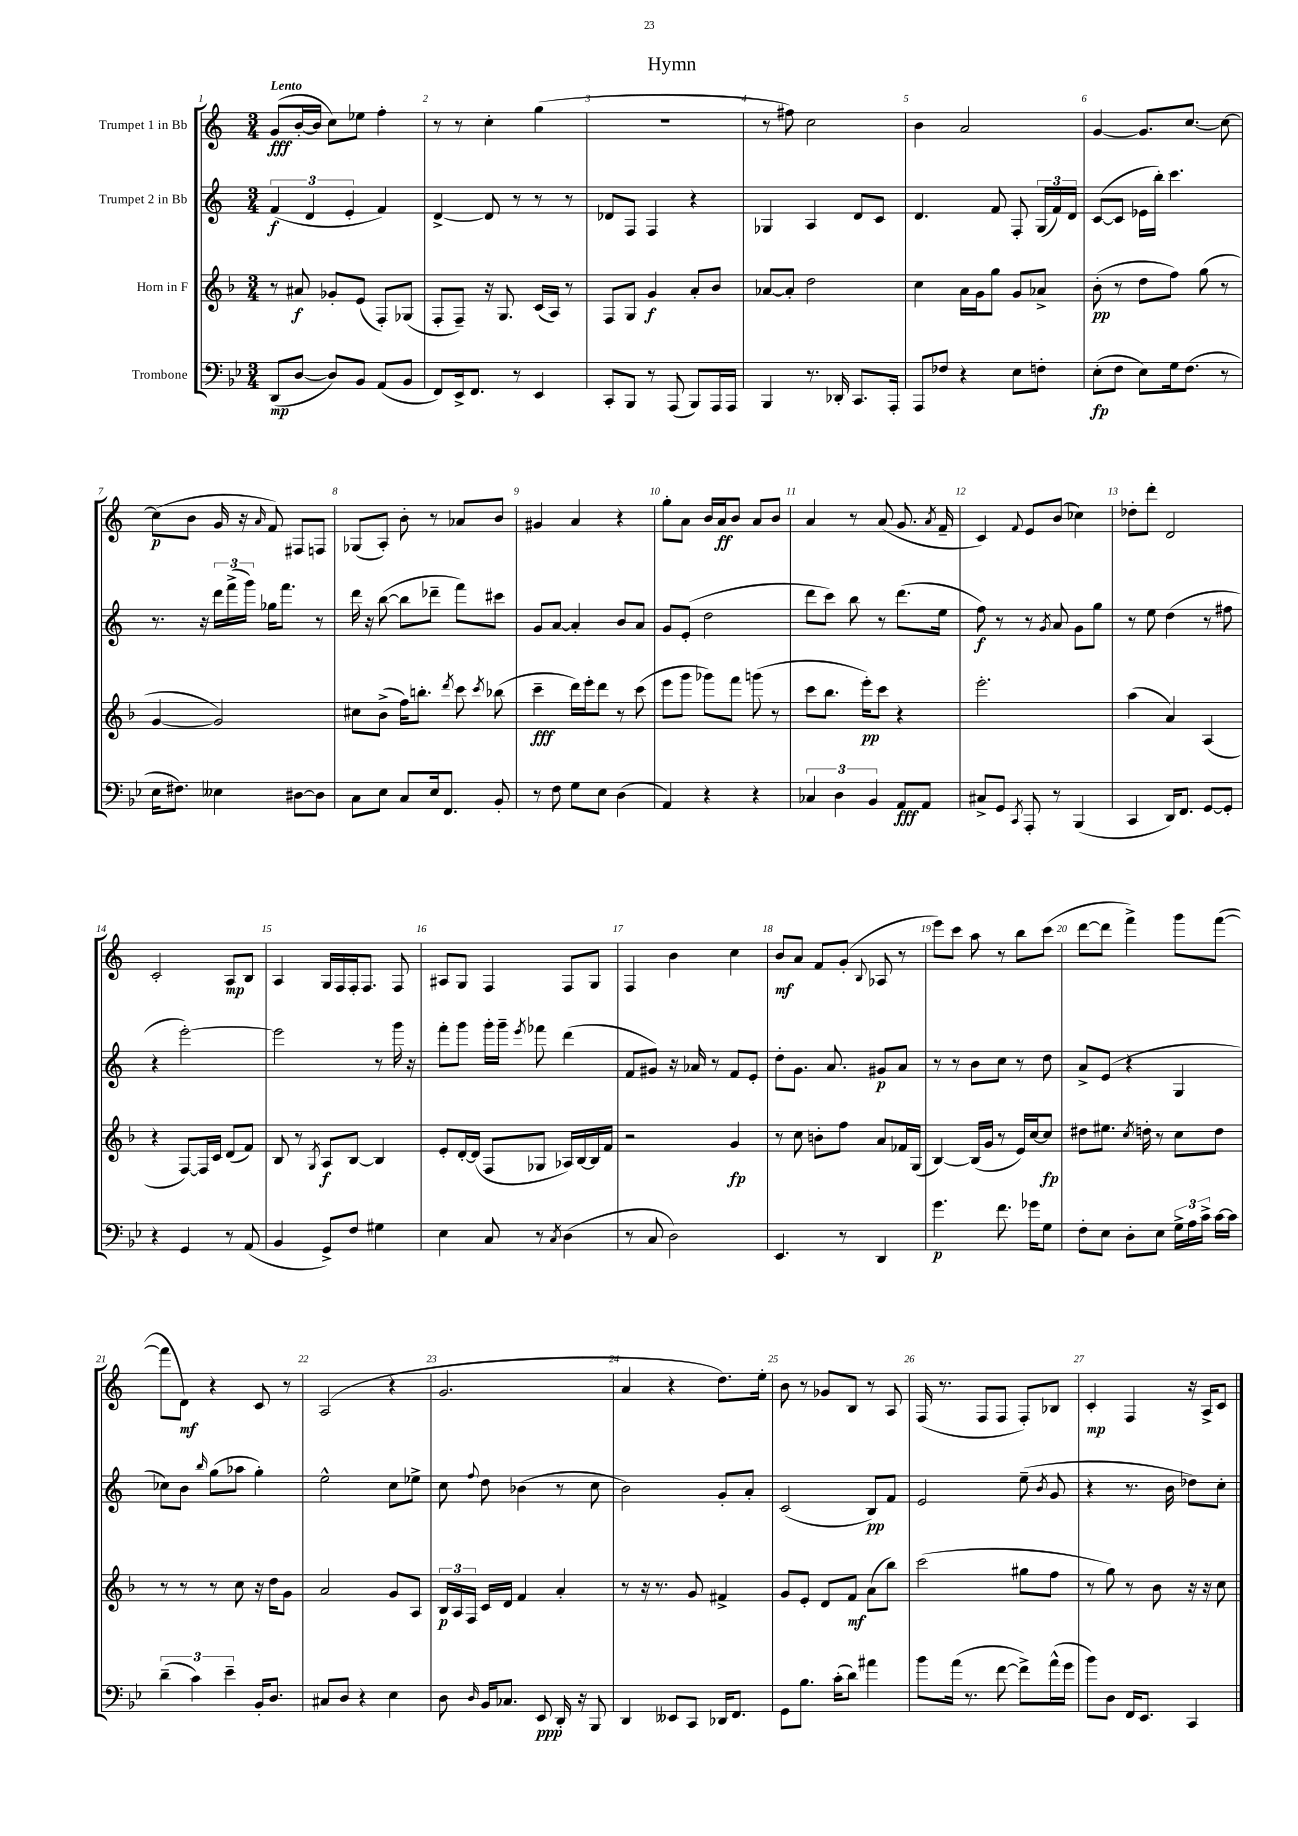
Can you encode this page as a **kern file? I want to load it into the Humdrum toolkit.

**kern	**dynam	**kern	**dynam	**kern	**dynam	**kern	**dynam
*part4	*part4	*part3	*part3	*part2	*part2	*part1	*part1
*staff4	*staff4	*staff3	*staff3	*staff2	*staff2	*staff1	*staff1
*I"Trombone	*	*I"Horn in F	*	*I"Trumpet 2 in Bb	*	*I"Trumpet 1 in Bb	*
*clefF4	*	*clefG2	*	*clefG2	*	*clefG2	*
*k[b-e-]	*	*k[b-]	*	*k[]	*	*k[]	*
*M3/4	*	*M3/4	*	*M3/4	*	*M3/4	*
=1	=1	=1	=1	=1	=1	=1	=1
!	!	!	!	!	!	!LO:TX:a:B:t=Lento	!
(8DD/L	mp	8r	.	(6f/	f	(8g/L	fff
[8D/J	.	8a#X/	f	.	.	[16b'/L	.
.	.	.	.	6d/	.	.	.
.	.	.	.	.	.	16b/JJ]	.
8D/L])	.	8g-X'/L	.	.	.	8cc\L)	.
.	.	.	.	6e'/	.	.	.
8BB-/J	.	(8e/J	.	.	.	8ee-X\J	.
(8AA/L	.	8F'/L)	.	4f/)	.	4ff'\	.
8BB-/J	.	(8G-X/J	.	.	.	.	.
=2	=2	=2	=2	=2	=2	=2	=2
8FF/L)	.	8F'/L	.	[4d^/	.	8r	.
16EE-^/k	.	8F~/J)	.	.	.	8r	.
8.FF/J	.	.	.	.	.	.	.
.	.	16r	.	8d/]	.	4cc'\	.
.	.	8.G/	.	.	.	.	.
8r	.	.	.	8r	.	.	.
4EE-/	.	(16c/LL	.	8r	.	(4gg\	.
.	.	16A/JJ)	.	.	.	.	.
.	.	8r	.	8r	.	.	.
=3	=3	=3	=3	=3	=3	=3	=3
8CC'/L	.	8F/L	.	8d-X/L	.	2.r	.
8BBB-/J	.	8G/J	.	8F/J	.	.	.
8r	.	4g/	f	4F/	.	.	.
(8AAA/	.	.	.	.	.	.	.
8BBB-/L)	.	8a'/L	.	4r	.	.	.
16AAA/L	.	8b-/J	.	.	.	.	.
16AAA/JJ	.	.	.	.	.	.	.
=4	=4	=4	=4	=4	=4	=4	=4
4BBB-/	.	[8a-X/L	.	4G-X/	.	8r	.
.	.	8a-'/J]	.	.	.	8ff#X\)	.
8.r	.	2dd\	.	4A/	.	2cc\	.
16DD-X'/	.	.	.	.	.	.	.
8.CC/L	.	.	.	8d/L	.	.	.
.	.	.	.	8c/J	.	.	.
16AAA'/Jk	.	.	.	.	.	.	.
=5	=5	=5	=5	=5	=5	=5	=5
8AAA/L	.	4cc\	.	4.d/	.	4b\	.
8F-X/J	.	.	.	.	.	.	.
4r	.	16a\LL	.	.	.	2a/	.
.	.	16g\J	.	.	.	.	.
.	.	8gg\J	.	8f/	.	.	.
8E-\L	.	8g/L	.	8F'/	.	.	.
8Fn'\J	.	8a-X^/J	.	(24G/LL	.	.	.
.	.	.	.	24f/)	.	.	.
.	.	.	.	24d/JJ	.	.	.
=6	=6	=6	=6	=6	=6	=6	=6
(8E-'\L	fp	(8b-'\	pp	([8c/L	.	[4g/	.
8F\J	.	8r	.	8c/J]	.	.	.
8E-\L)	.	8dd\L	.	16e-X\LL	.	8.g/L]	.
.	.	.	.	16bb'\JJ)	.	.	.
16G\k	.	8ff\J)	.	4.ccc\	.	.	.
(8.F\J	.	.	.	.	.	[8.cc/J	.
.	.	(8gg\	.	.	.	.	.
8r	.	8r	.	.	.	8cc\_	.
!!LO:LB:g=z
=7	=7	=7	=7	=7	=7	=7	=7
16E-\KL	.	[4g/	.	8.r	.	(8cc\L]	p
8.F#X\J)	.	.	.	.	.	.	.
.	.	.	.	.	.	8b\J	.
.	.	.	.	16r	.	.	.
4E--X\	.	2g/])	.	24ddd\LL	.	16g/	.
.	.	.	.	(24fff^\	.	.	.
.	.	.	.	.	.	16r	.
.	.	.	.	24ggg\JJ)	.	.	.
.	.	.	.	.	.	16qqa/	.
.	.	.	.	16gg-X\KL	.	8f/)	.
.	.	.	.	8.fff\J	.	.	.
[8D#X\L	.	.	.	.	.	8F#X/L	.
8D#\J]	.	.	.	8r	.	8Fn/J	.
=8	=8	=8	=8	=8	=8	=8	=8
8C\L	.	8cc#X\L	.	16ddd\	.	(8G-X/L	.
.	.	.	.	16r	.	.	.
8E-\J	.	(8b-^\J	.	([8bb\	.	8A'/J)	.
8C/L	.	16ff\KL)	.	8bb\L]	.	8b'\	.
.	.	8.bbn'\J	.	.	.	.	.
16E-/k	.	.	.	8ddd-X~\J	.	8r	.
8.FF/J	.	.	.	.	.	.	.
.	.	8qddd/	.	.	.	.	.
.	.	8ccc\	.	8fff\L)	.	8a-X/L	.
.	.	8qccc/	.	.	.	.	.
8BB-'/	.	(8bb-X\	.	8ccc#X\J	.	8b/J	.
=9	=9	=9	=9	=9	=9	=9	=9
8r	.	4ccc~\	fff	8g/L	.	4g#X/	.
8F\	.	.	.	[8a/J	.	.	.
8G\L	.	16ddd\LL)	.	4a'/]	.	4a/	.
.	.	16eee'\J	.	.	.	.	.
8E-\J	.	8ddd\J	.	.	.	.	.
(4D\	.	8r	.	8b/L	.	4r	.
.	.	(8ccc\	.	8a/J	.	.	.
=10	=10	=10	=10	=10	=10	=10	=10
4AA/)	.	8eee\L	.	8g/L	.	8gg'\L	.
.	.	8ggg\J	.	(8e'/J	.	8a\J	.
4r	.	8ggg-X\L)	.	2dd\	.	16b/LL	.
.	.	.	.	.	.	16a/J	ff
.	.	8fff\J	.	.	.	8b/J	.
4r	.	(8gggn\	.	.	.	8a/L	.
.	.	8r	.	.	.	8b/J	.
=11	=11	=11	=11	=11	=11	=11	=11
6C-X/	.	8ccc\L	.	8ddd\L	.	4a/	.
.	.	8.bb-\J	.	8ccc\J)	.	.	.
6D\	.	.	.	.	.	.	.
.	.	.	.	8bb\	.	8r	.
.	.	16eee'\KL)	pp	.	.	.	.
6BB-/	.	.	.	.	.	.	.
.	.	8ccc\J	.	8r	.	(8a/	.
8AA/L	fff	4r	.	(8.ddd\L	.	8.g/	.
8AA/J	.	.	.	.	.	.	.
.	.	.	.	.	.	8qa/	.
.	.	.	.	16ee\Jk	.	16f~/	.
=12	=12	=12	=12	=12	=12	=12	=12
8C#X^/L	.	2.eee'\	.	8ff\)	f	4c/)	.
8GG/J	.	.	.	8r	.	.	.
8qCC/	.	.	.	.	.	8qqf/	.
8AAA'/	.	.	.	8r	.	8e/L	.
.	.	.	.	8qg/	.	.	.
8r	.	.	.	8a/	.	(8b/J	.
(4BBB-/	.	.	.	8g\L	.	4cc-X\)	.
.	.	.	.	8gg\J	.	.	.
=13	=13	=13	=13	=13	=13	=13	=13
4CC/	.	(4aa\	.	8r	.	8dd-X'\L	.
.	.	.	.	8ee\	.	8ddd'\J	.
16DD/KL)	.	4a/)	.	(4dd\	.	2d/	.
8.FF/J	.	.	.	.	.	.	.
[8GG/L	.	(4A/	.	8r	.	.	.
8GG'/J]	.	.	.	8ff#X\	.	.	.
!!LO:LB:g=z
=14	=14	=14	=14	=14	=14	=14	=14
4r	.	4r	.	4r	.	2c'/	.
4GG/	.	[8F/L)	.	[2eee'\)	.	.	.
.	.	16F/L]	.	.	.	.	.
.	.	16c/JJ	.	.	.	.	.
8r	.	(8d/L	.	.	.	8A/L	mp
(8AA/	.	8f/J)	.	.	.	8B/J	.
=15	=15	=15	=15	=15	=15	=15	=15
4BB-/	.	8B-/	.	2eee\]	.	4A/	.
.	.	8r	.	.	.	.	.
.	.	8qG/	.	.	.	.	.
8GG^/L)	.	8A/L	f	.	.	16G/LL	.
.	.	.	.	.	.	16F/	.
8F/J	.	[8B-/J	.	.	.	16F'/J	.
.	.	.	.	.	.	8.F/J	.
4G#X\	.	4B-/]	.	8r	.	.	.
.	.	.	.	16ggg\	.	8F/	.
.	.	.	.	16r	.	.	.
=16	=16	=16	=16	=16	=16	=16	=16
4E-\	.	8e'/L	.	8fff'\L	.	8A#X/L	.
.	.	[16d'/L	.	8ggg\J	.	8G/J	.
.	.	(16d/JJ]	.	.	.	.	.
8C/	.	8F/L	.	16ggg'\LL	.	4F/	.
.	.	.	.	16ggg~\JJ	.	.	.
.	.	.	.	8qeee/	.	.	.
8r	.	8G-X/J	.	8fff-X\	.	.	.
8qC/	.	.	.	.	.	.	.
(4D\	.	16A-X/LL)	.	(4ddd\	.	8F/L	.
.	.	[16B-/	.	.	.	.	.
.	.	16B-/]	.	.	.	8G/J	.
.	.	16f/JJ	.	.	.	.	.
=17	=17	=17	=17	=17	=17	=17	=17
8r	.	2r	.	8f/L	.	4F/	.
8C/	.	.	.	8g#X/J)	.	.	.
2D\)	.	.	.	16r	.	4b\	.
.	.	.	.	16a-X/	.	.	.
.	.	.	.	8r	.	.	.
.	.	4g/	fp	8f/L	.	4cc\	.
.	.	.	.	8e'/J	.	.	.
=18	=18	=18	=18	=18	=18	=18	=18
4.EE-/	.	8r	.	8dd'\L	.	8b/L	mf
.	.	8cc\	.	8.g\J	.	8a/J	.
.	.	8bn'\L	.	.	.	8f/L	.
.	.	.	.	8.a/	.	.	.
8r	.	8ff\J	.	.	.	(8g'/J	.
.	.	.	.	.	.	8qqB/	.
4DD/	.	8a/L	.	8g#X/L	p	8A-X/	.
.	.	16f-X/L	.	8a/J	.	8r	.
.	.	(16G/JJ	.	.	.	.	.
=19	=19	=19	=19	=19	=19	=19	=19
4.g\	p	[4B-/)	.	8r	.	8eee\L)	.
.	.	.	.	8r	.	8ccc\J	.
.	.	(16B-/LL]	.	8b\L	.	8aa\	.
.	.	16g/JJ	.	.	.	.	.
8.f\	.	8r	.	8cc\J	.	8r	.
.	.	16e/LL)	.	8r	.	8bb\L	.
16g-X\KL	.	[16cc/J	.	.	.	.	.
8G\J	.	8cc/J]	fp	8dd\	.	(8ccc\J	.
=20	=20	=20	=20	=20	=20	=20	=20
8F'\L	.	8dd#X\L	.	8a^/L	.	[8ddd\L	.
8E-\J	.	8.ee#X\J	.	(8e/J	.	8ddd\J]	.
8D'\L	.	.	.	4r	.	4fff^\)	.
.	.	8qcc/	.	.	.	.	.
.	.	16ddn'\	.	.	.	.	.
8E-\J	.	8r	.	.	.	.	.
24G^\LL	.	8cc\L	.	4G/	.	8ggg\L	.
24A\	.	.	.	.	.	.	.
24c^\JJ	.	.	.	.	.	.	.
[16c\LL	.	8dd\J	.	.	.	([8fff\J	.
16c\JJ]	.	.	.	.	.	.	.
!!LO:LB:g=z
=21	=21	=21	=21	=21	=21	=21	=21
(6d~\	.	8r	.	8cc-X\L)	.	8fff\L]	.
.	.	8r	.	8b\J	.	8d\J)	mf
6c\)	.	.	.	.	.	.	.
.	.	.	.	16qqbb/	.	.	.
.	.	8r	.	(8gg\L	.	4r	.
6e-~\	.	.	.	.	.	.	.
.	.	8cc\	.	8aa-X\J	.	.	.
16BB-'/KL	.	16r	.	4gg'\)	.	8c/	.
8.D/J	.	16dd\KL	.	.	.	.	.
.	.	8g\J	.	.	.	8r	.
=22	=22	=22	=22	=22	=22	=22	=22
8C#X/L	.	2a/	.	2ee^^\	.	(2A/	.
8D/J	.	.	.	.	.	.	.
4r	.	.	.	.	.	.	.
4E-\	.	8g/L	.	8cc\L	.	4r	.
.	.	8A/J	.	8ee-X^\J	.	.	.
=23	=23	=23	=23	=23	=23	=23	=23
8D\	.	24B-/LL	p	8cc\	.	2.g/	.
.	.	24A/	.	.	.	.	.
.	.	24F/JJ	.	.	.	.	.
16qqD/	.	.	.	8qqff/	.	.	.
16BB-/KL	.	16c/LL	.	8dd\	.	.	.
8.C-X/J	.	16d/JJ	.	.	.	.	.
.	.	4f/	.	(4b-X\	.	.	.
8EE-/	ppp	.	.	.	.	.	.
16DD'/	.	4a'/	.	8r	.	.	.
16r	.	.	.	.	.	.	.
8BBB-/	.	.	.	8cc\	.	.	.
=24	=24	=24	=24	=24	=24	=24	=24
4DD/	.	8r	.	2b\)	.	4a/	.
.	.	16r	.	.	.	.	.
.	.	8.r	.	.	.	.	.
8EE--X/L	.	.	.	.	.	4r	.
8CC/J	.	8g/	.	.	.	.	.
16DD-X/KL	.	4f#X^/	.	8g'/L	.	8.dd\L)	.
8.FF/J	.	.	.	.	.	.	.
.	.	.	.	8a'/J	.	.	.
.	.	.	.	.	.	16ee'\Jk	.
=25	=25	=25	=25	=25	=25	=25	=25
8GG\L	.	8g/L	.	(2c/	.	8b\	.
8.B-\J	.	8e'/J	.	.	.	8r	.
.	.	8d/L	.	.	.	8g-X/L	.
(16c'\KL	.	.	.	.	.	.	.
8d\J)	.	8f/J	mf	.	.	8B/J	.
4a#X\	.	(8a\L	.	8B/L)	pp	8r	.
.	.	8bb-\J)	.	8f/J	.	8A/	.
=26	=26	=26	=26	=26	=26	=26	=26
8b-\L	.	(2ccc\	.	2e/	.	(16F/	.
.	.	.	.	.	.	8.r	.
(16a\Jk	.	.	.	.	.	.	.
8.r	.	.	.	.	.	.	.
.	.	.	.	.	.	8F/L	.
[8f\	.	.	.	.	.	8F/J	.
8f^\L])	.	8gg#X\L	.	(8ee~\	.	8F'/L)	.
.	.	.	.	8qb/	.	.	.
(16a^^\L	.	8ff\J	.	8g/	.	8B-X/J	.
16g\JJ	.	.	.	.	.	.	.
=27	=27	=27	=27	=27	=27	=27	=27
8b-\L)	.	8r	.	4r	.	4c'/	mp
8D\J	.	8gg\)	.	.	.	.	.
16FF/KL	.	8r	.	8.r	.	4F/	.
8.EE-/J	.	.	.	.	.	.	.
.	.	8b-\	.	.	.	.	.
.	.	.	.	16b\	.	.	.
4CC/	.	16r	.	8dd-X\L)	.	16r	.
.	.	16r	.	.	.	16A^/KL	.
.	.	8cc\	.	8cc'\J	.	8c/J	.
==	==	==	==	==	==	==	==
*-	*-	*-	*-	*-	*-	*-	*-
